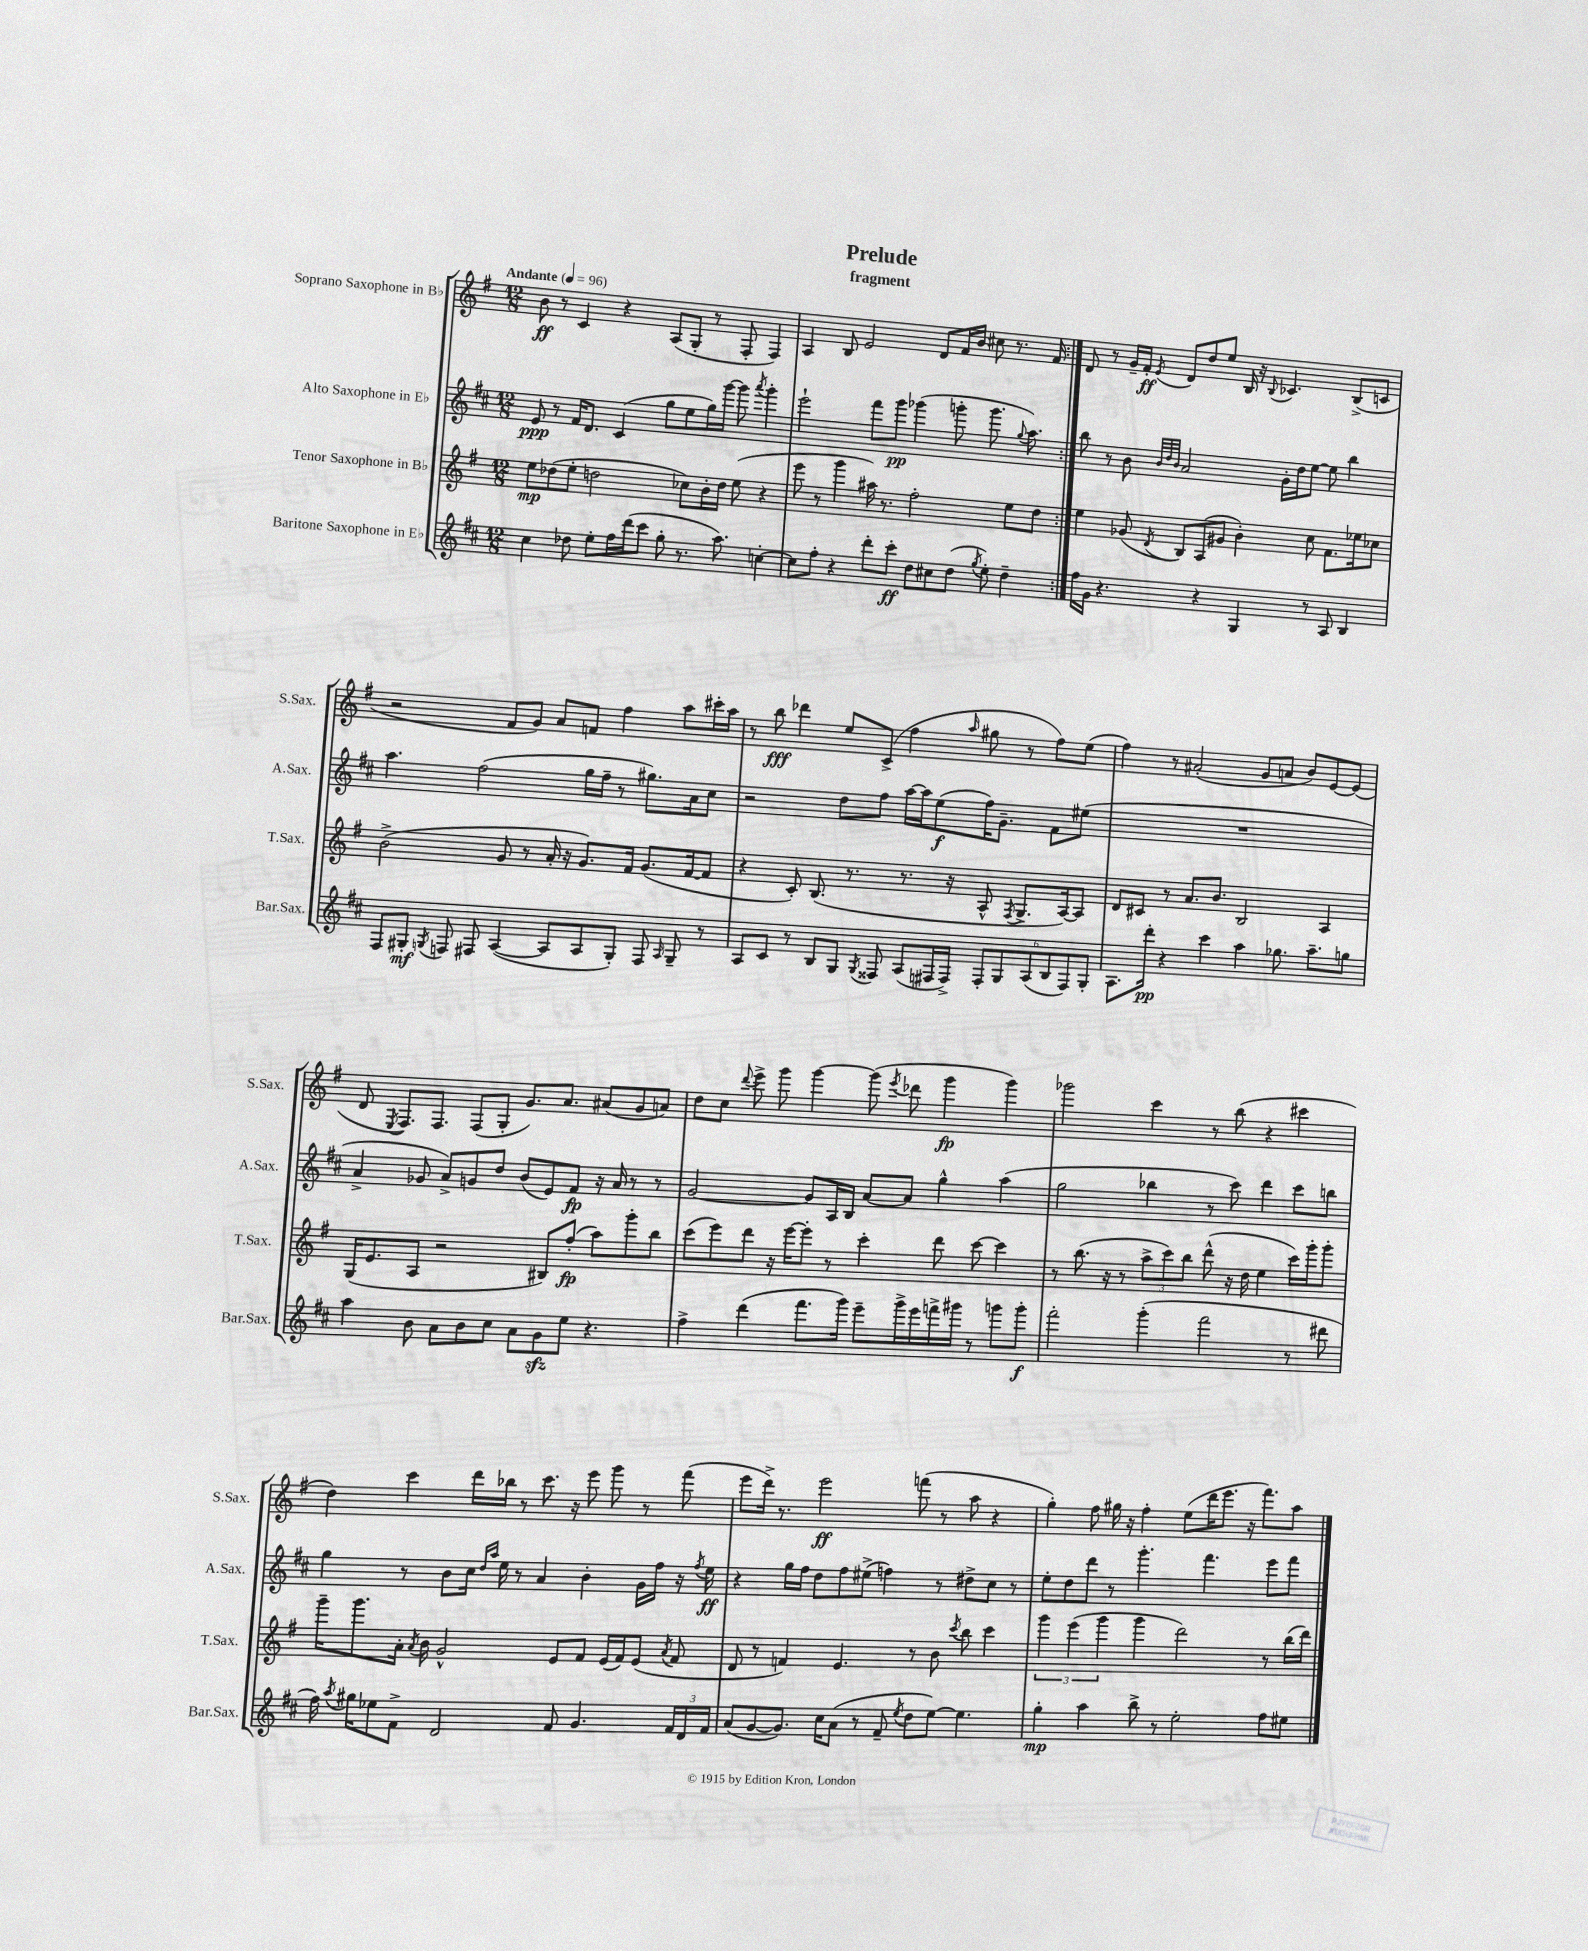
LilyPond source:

\header { title = "Prelude" subtitle = "fragment" }
<<
\new StaffGroup <<
\new Staff = "s0" \with { instrumentName = "Soprano Saxophone in Bb" shortInstrumentName = "S.Sax." } {
    \clef treble \key g \major \numericTimeSignature \time 12/8 \tempo "Andante" 4 = 96
    \autoBeamOff \repeat volta 2 { b'8\ff r8 c'4 r4 a8[( g8]-. r8 fis8-. fis4) |
    a4 b8 e'2 d'8[ fis'16 b'16] cis''8 r8. fis'16 | }
    d'8 r8 g'16[-- fis'16]-.\ff \acciaccatura { e'8 } d'8[ d''8 e''8] b16 r16 \appoggiatura { b8 } ces'4. b8[->( c'8] |
    r2 fis'8[ g'8]) a'8[ f'8] fis''4 a''8[ cis'''16-. a''16] |
    r8 b''8\fff des'''4 e''8[ c'8]->( fis''4 \grace { a''16 } gis''8 r8 fis''8[) e''8]( |
    fis''4) r8 ais'2-.( g'8[ a'8] b'8[) e'8~ e'8]( |
    d'8 \acciaccatura { e8 } fis8.[) fis8.] fis8[( g8]-. g'8.[) a'8.] ais'8[( g'8 a'8]) |
    d''8[ c''8] \appoggiatura { d'''8 } e'''8-> g'''8 g'''4~ g'''8( \acciaccatura { e'''8 } des'''8 g'''4\fp g'''4) |
    ges'''2 c'''4 r8 b''8( r4 cis'''4 |
    d''4) c'''4 d'''16[ bes''16] r8 c'''8. r16 e'''8 g'''8 r8 fis'''8( |
    e'''8[ d'''16]->) r8. e'''2\ff f'''8( r8 a''8 r4 |
    g''4-.) fis''8 gis''16 r16 fis''4-. e''8[( d'''16 e'''8.] r16 fis'''8.[) a''8] \bar "|." |
}
\new Staff = "s1" \with { instrumentName = "Alto Saxophone in Eb" shortInstrumentName = "A.Sax." } {
    \clef treble \key d \major \numericTimeSignature \time 12/8
    \autoBeamOff \repeat volta 2 { e'8\ppp r8 fis'16[ d'8.] cis'4( g''8[ e''8 g''16) g'''16]~ g'''8 \acciaccatura { a'''8 } g'''4-. |
    e'''2-! fis'''8[ g'''8]\pp ges'''4( g'''8-. g'''8. \appoggiatura { g''8 } a''8.) | }
    b''8 r8 b'8 \grace { b'32[ d''32 b'32] } a'2 g'16[-. d''16 e''8]~ e''8 b''4 |
    a''4. fis''2( g''16[ fis''16]-- r8 gis''8.[) a'16 cis''8] |
    r2 d''8[ fis''8] a''16[~ a''16 e''8\f( fis''16) g'8.]-- fis'8[ eis''8]( |
    R1. |
    a'4-> ges'8 a'8[->) g'8 d''8] b'8[( e'8) fis'8]\fp r16 a'16 r8 r8 |
    g'2~ g'8[ a16 b16] a'8[~ a'8] g''4-^ a''4( |
    g''2 bes''4 r8 cis'''8) d'''4 cis'''8[ b''8] |
    g''4 r8 b'8[ cis''16] \grace { d''16[ a''16] } e''16 r8 a'4 b'4-. g'16[ fis''16] r16 \acciaccatura { fis''8 } e''16\ff |
    r4 g''16[ fis''16] d''8[ fis''8 eis''8]->( f''4) r8 dis''8[-> cis''8] r8 |
    e''8[-. d''8 d'''8] r8 g'''4.-. fis'''4. e'''8[ fis'''8] \bar "|." |
}
\new Staff = "s2" \with { instrumentName = "Tenor Saxophone in Bb" shortInstrumentName = "T.Sax." } {
    \clef treble \key g \major \numericTimeSignature \time 12/8
    \autoBeamOff \repeat volta 2 { e''8[\mp des''8( e''8]-. d''2 ces''8[) b'16-. d''16] e''8( r4 |
    e'''8 r8 g'''4 ais''16) r8. fis''2-. e''8[ d''8] | }
    e''4 ges'8( \acciaccatura { d'8 } b8[) a8( gis'8] b'4-.) c''8 fis'8.[ ees''16 ces''8] |
    b'2->( g'8 r8 a'16-. r16 g'8.[) fis'16] g'8.[( fis'16~ fis'8] |
    r4 c'8-.) b8.( r8. r8. r16 a8-^ \acciaccatura { fis8 } g8.[-> a16~) a8] |
    d'8[ cis'8] r8 a'8.[ b'8.] b2 a4 |
    g16[( e'8. a8] r2 bis8[) fis''8]-.\fp( a''8[) g'''8-. b''8] |
    c'''8[( e'''8) d'''8] r16 e'''16[~ e'''8]-. r8 c'''4-. d'''8 c'''8~ c'''4 |
    r8 b''8.( r16 r8 \tuplet 3/2 { a''8[-> c'''8) b''8] } d'''8-^( r16 d''16 e''4 c'''16[) g'''16-. g'''8]-. |
    g'''16[-- g'''8. a'16]-. \acciaccatura { a'8 } b'16 g'2-^ e'8[ fis'8] e'16[( fis'16) e'8]( \acciaccatura { a'8 } fis'8 |
    d'8 r8 f'4) e'4. r8 b'8 \acciaccatura { c'''8 } b''8 c'''4 |
    \tuplet 3/2 { g'''4 e'''4( g'''4 } g'''4 d'''2) r8 b''16[( d'''16]) \bar "|." |
}
\new Staff = "s3" \with { instrumentName = "Baritone Saxophone in Eb" shortInstrumentName = "Bar.Sax." } {
    \clef treble \key d \major \numericTimeSignature \time 12/8
    \autoBeamOff \repeat volta 2 { cis''4 des''8 e''8[-. fis''16 d'''16( cis'''8] g''8-. r8. a''8.) c''4~-. |
    c''8[ fis''8]-. r4 d'''8[-. cis'''8]-.\ff d''8[ cis''8 d''8]( \acciaccatura { g''8 } e''8-.) d''4-- | }
    fis''16[ g'16] r4. r4 g4 r8 a8 b4 |
    fis8[ gis8]-.\mf \acciaccatura { g8 } f8 fis8 a4~( a8[ a8 g8]-.) fis8 \grace { a16 } g8-- r8 |
    a8[ cis'8] r8 b8[ g8] \acciaccatura { g8 } fisis8 a8[( fis16 fis16]->) \tuplet 6/4 { fis8[-. g8 a8( b8 fis8) g8]-. } |
    a8.[ d'''16]-.\pp r4 cis'''4 a''4 ges''8. a''8.[-- g''8] |
    a''4 b'8 a'8[ b'8 cis''8] a'8[ g'8\sfz e''8] r4. |
    fis''4-> d'''4( fis'''8.[ g'''16]) e'''8[-- g'''16-> e'''16 f'''16-> gis'''16] r8 g'''8[ g'''8]-.\f |
    fis'''2-. g'''4-.( fis'''2 r8 dis'''8 |
    fis''16) \acciaccatura { a''8 } gis''16[ ees''8 fis'8]-> d'2 fis'8 g'4. \tuplet 3/2 { fis'16[ d'16 fis'16] } |
    a'8[( g'8~ g'8.]) cis''16[ a'8]( r8 fis'8-- \acciaccatura { e''8 } d''8[ e''8]~) e''4. |
    g''4-.\mp a''4 b''8-> r8 e''2-. fis''8[ eis''8] \bar "|." |
}
>>
>>
\layout { \context { \Score \remove "Bar_number_engraver" } }
